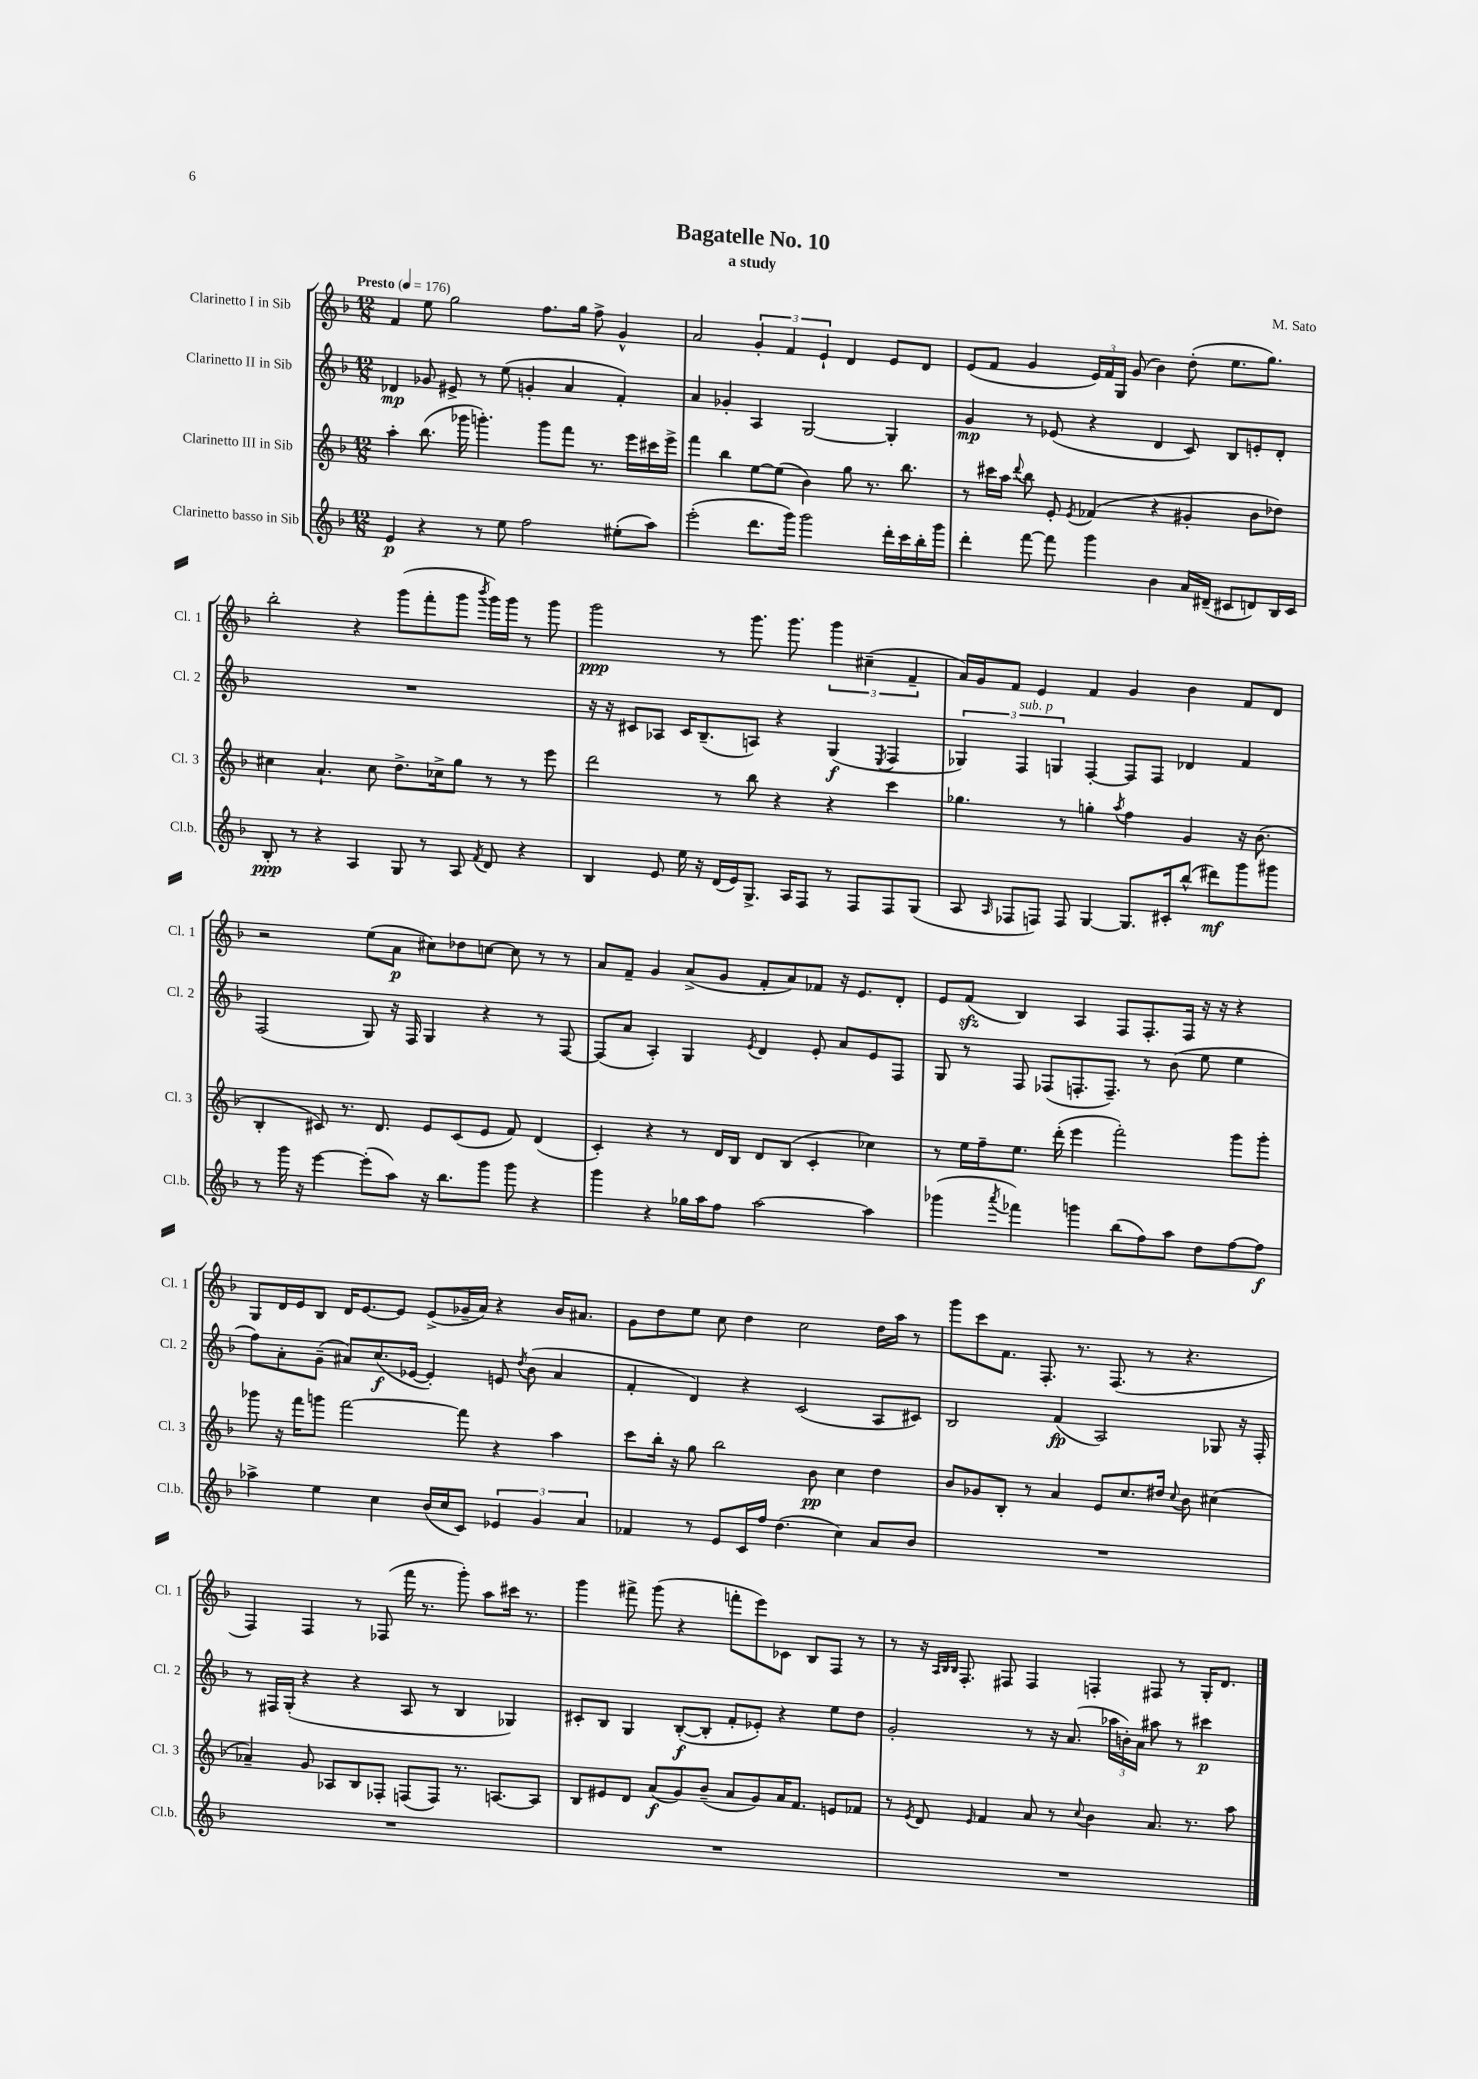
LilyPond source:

\header { title = "Bagatelle No. 10" composer = "M. Sato" subtitle = "a study" }
<<
\new StaffGroup <<
\new Staff = "s0" \with { instrumentName = "Clarinetto I in Sib" shortInstrumentName = "Cl. 1" } {
    \clef treble \key f \major \numericTimeSignature \time 12/8 \tempo "Presto" 4 = 176
    \autoBeamOff f'4 e''8 g''2 f''8.[ g''16] f''8-> g'4-^ |
    a'2 \tuplet 3/2 { g'4-. f'4 e'4-! } d'4 e'8[ d'8] |
    e'8[( f'8] g'4 \tuplet 3/2 { e'16[) f'16 g16] } g'8( bes'4) d''8-.( e''8.[ g''8.]) |
    bes''2-. r4 g'''8[( f'''8-. g'''8] \acciaccatura { bes'''8 } g'''16[) g'''16] r8 g'''8 |
    g'''2\ppp r8 g'''8. g'''8. \tuplet 3/2 { g'''4 cis''4--( f'4-- } |
    a'16[) g'16 f'8] e'4 f'4 g'4 bes'4 f'8[ d'8] |
    r2 e''8[( a'8]\p cis''8[) des''8 c''8]~ c''8 r8 r8 |
    a'8[ f'8]-- g'4 a'8[->( g'8] f'8[-. a'8) fes'8] r16 e'8.[ d'8]-. |
    e'8[ f'8]\sfz( bes4) a4 f8[ f8.-. f16] r16 r16 r4 |
    g8[ d'16 e'16 bes8] d'16[ e'8.~ e'8] e'8[->( ges'16-- a'16]) r4 bes'16[ ais'8.] |
    g'8[ d''8 e''8] c''8 d''4 c''2 d''16[ a''16] r8 |
    g'''8[ c'''8 f'8.] f8.-. r8. f8.( r8 r4. |
    f4) f4 r8 fes8( f'''16 r8. g'''8-.) a''8[ cis'''16] r8. |
    g'''4 fis'''8-> g'''8( r4 f'''8[-. e'''8) ces'8] bes8[ f8] r8 |
    r8 r16 \grace { a32[ bes32 bes32] } f8.-. fis8 fis4 f4-. fis8 r8 g16[-. d'8.] \bar "|." |
}
\new Staff = "s1" \with { instrumentName = "Clarinetto II in Sib" shortInstrumentName = "Cl. 2" } {
    \clef treble \key f \major \numericTimeSignature \time 12/8
    \autoBeamOff des'4\mp ges'8 eis'8-> r8 e''8( g'4-. a'4 f'4-.) |
    a'4 ges'4-. a4 g2~ g4-. |
    g'4\mp r8 ees'8( r4 d'4 c'8) bes8[ e'8-. d'8]-. |
    R1. |
    r16 r16 cis'8[ aes8] cis'16[ bes8.--( a8]) r4 g4\f( \acciaccatura { e8 } f4 |
    \tuplet 3/2 { ges4) f4^\markup { \italic "sub. p" } g4 } f4~-. f8[ f8] des'4 f'4 |
    f2( g8) r16 f16 g4 r4 r8 f8~ |
    f8[( a'8] a4-.) g4 \acciaccatura { e'8 } d'4 e'8-. a'8[ e'8 f8] |
    g8 r8 f8 fes8[( f8.-. f8.]--) r8 bes'8( e''8 e''4 |
    f''8[) a'8-. g'8]--( ais'8[) c''8.\f( ees'16]~ ees'4-.) e'8 \acciaccatura { d''8 } bes'8( ais'4 |
    f'4-. d'4) r4 c'2( a8[ cis'8]) |
    bes2 f'4\fp( a2) ges8 r16 f16-. |
    r8 fis16[ g16]-.( r4 r4 a8 r8 bes4 ges4) |
    cis'8[-. bes8] g4 bes8[~-.\f( bes8]-. f'8[-. ees'8]-.) r4 e''8[ d''8] |
    g'2-. r8 r16 a'8.( \tuplet 3/2 { aes''16[ b'16-.) a'16] } ais''8 r8 cis'''4\p \bar "|." |
}
\new Staff = "s2" \with { instrumentName = "Clarinetto III in Sib" shortInstrumentName = "Cl. 3" } {
    \clef treble \key f \major \numericTimeSignature \time 12/8
    \autoBeamOff a''4-. bes''8.( ges'''16 g'''4.-.) g'''8[ f'''8] r8. e'''16[ cis'''16 e'''16]-> |
    f'''4 bes''4 e''8[~ e''8]( bes'4) g''8 r8. bes''8. |
    r8 cis'''16[ a''16] \appoggiatura { d'''8 } bes''8 e'8-. \acciaccatura { e'8 } fes'4( r4 gis'4-. bes'8[ des''8]) |
    cis''4 a'4.-! cis''8 d''8.[-> ces''16-> g''8] r8 r8 e'''8 |
    d'''2 r8 bes''8 r4 r4 c'''4 |
    ges''4. r8 g''4-. \acciaccatura { a''8 } f''4 g'4 r16 bes'8.( |
    bes4-. cis'8) r8. d'8. e'8[ cis'8( e'8] f'8) d'4( |
    c'4-.) r4 r8 d'16[ bes16] d'8[ bes8]( c'4-. ces''4) |
    r8 e''16[ f''16-- e''8.] d'''16-.( e'''4 f'''2-.) g'''8[ g'''8]-. |
    ges'''8 r16 f'''16[ g'''8] f'''2~ f'''8 r4 a''4 |
    c'''8[ bes''16]-. r16 g''8 bes''2 bes'8\pp c''4 d''4 |
    bes'8[ ges'8 bes8]-. r8 a'4 e'8[ c''8. dis''16] \appoggiatura { c''8 } bes'8 cis''4( |
    aes'4--) g'8 aes8[ bes8 fes8]-. f8[( f8]) r8. a8.[~ a8] |
    bes8[ eis'8 d'8] a'8[\f( g'8) bes'8]--( a'8[ g'8) a'16 f'8.] e'8[ fes'8] |
    r8 \acciaccatura { e'8 } d'8 \grace { e'16 } f'4 a'8 r8 \appoggiatura { c''8 } bes'4 a'8. r8. a''8 \bar "|." |
}
\new Staff = "s3" \with { instrumentName = "Clarinetto basso in Sib" shortInstrumentName = "Cl.b." } {
    \clef treble \key f \major \numericTimeSignature \time 12/8
    \autoBeamOff e'4\p r4 r8 e''8 f''2 eis''8[-.( a''8]) |
    e'''2-.( d'''8.[ g'''16]) g'''2 d'''16[-. c'''16 bes''16-. g'''16] |
    d'''4-. f'''8~ f'''8 g'''4 bes'4 a'16[ dis'16]--( cis'8[ d'8) bes16 cis'16] |
    bes8-.\ppp r8 r4 a4 g8 r8 a8 \acciaccatura { f'8 } d'8 r4 |
    bes4 e'8 e''16 r16 d'16[( e'16) g8.]-> a16[ f8] r8 f8[ f8 g8]( |
    a8 \grace { a16 } fes8[ f8]) f8 g4~ g8.[ cis'16-. bes''8]-^( dis'''8[\mf) g'''8 gis'''8] |
    r8 g'''16 r16 e'''4~ e'''8[-.( a''8]) r16 bes''8.[ g'''8] g'''8 r4 |
    g'''4 r4 ges''16[ a''16 f''8] a''2~ a''4 |
    ges'''4( \acciaccatura { a'''8 } fes'''4) g'''4 bes''8[( f''8) a''8] d''8[ f''8~ f''8]\f |
    aes''4-> e''4 c''4 bes'16[( c''16 c'8]) \tuplet 3/2 { ees'4 g'4 a'4 } |
    fes'4 r8 e'8[ c'16 f''16] d''4.( c''4) a'8[ bes'8] |
    R1. |
    R1. |
    R1. |
    R1. \bar "|." |
}
>>
>>
\layout { \context { \Score \remove "Bar_number_engraver" } }
